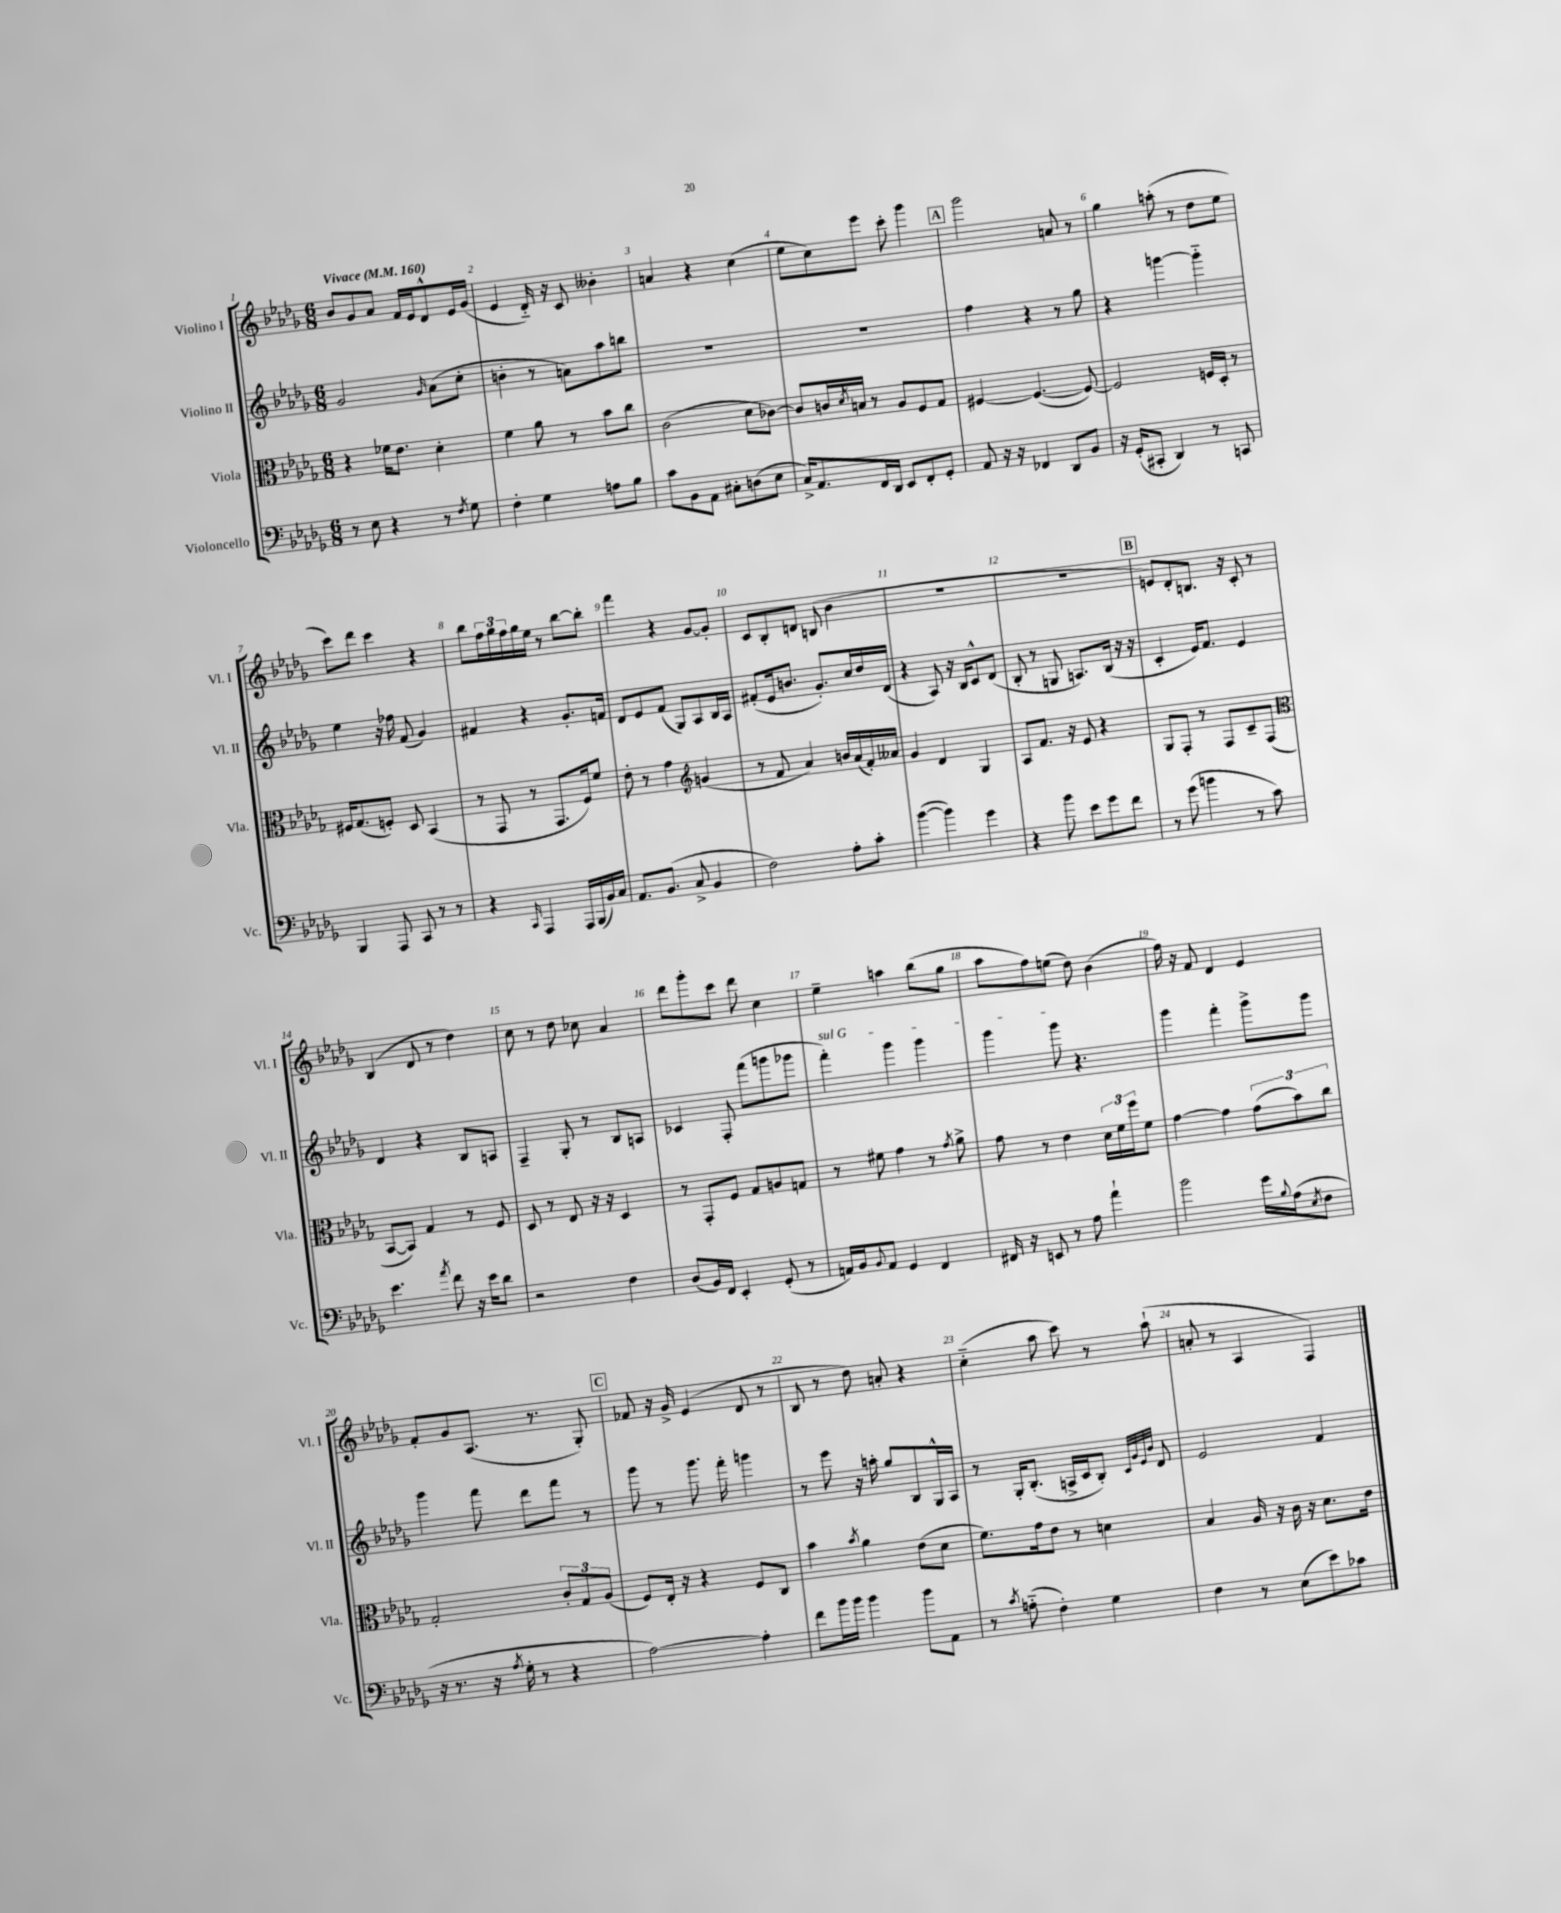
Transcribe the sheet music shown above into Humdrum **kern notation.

**kern	**kern	**kern	**kern
*part4	*part3	*part2	*part1
*staff4	*staff3	*staff2	*staff1
*I"Violoncello	*I"Viola	*I"Violino II	*I"Violino I
*I'Vc.	*I'Vla.	*I'Vl. II	*I'Vl. I
*clefF4	*clefC3	*clefG2	*clefG2
*k[b-e-a-d-g-]	*k[b-e-a-d-g-]	*k[b-e-a-d-g-]	*k[b-e-a-d-g-]
*M6/8	*M6/8	*M6/8	*M6/8
*MM160	*MM160	*MM160	*MM160
=1	=1	=1	=1
!	!	!	!LO:TX:a:B:t=Vivace
8r	4r	2g-/	8b-/L
8E-\	.	.	8g-/
4r	16f-X\KL	.	8a-/J
.	8.e-\J	.	.
.	.	.	16f/LL
.	.	.	16e-/J
.	.	16qqg-/	.
8r	4d-'\	(8a-\L	8d-^^/
8qF/	.	.	.
8G-\	.	8cc'\J	16e-/L
.	.	.	(16g-/JJ
=2	=2	=2	=2
4F'\	4f\	4bn'\	4e-/
4G-\	8a-\	8r	16d-/)
.	.	.	16r
.	8r	8an\L)	8c/
8An\L	8b-\L	8aa-\	4b--X'\
8B-\J	8cc\J	8bbn\J	.
=3	=3	=3	=3
8c\L	(2c\	2.r	4an/
8BB-\	.	.	.
8AA-\J	.	.	4r
8C#X'\L	.	.	.
(8Dn\	8d-\L	.	(4cc\
8E-\J	[8c-X\J)	.	.
=4	=4	=4	=4
16C^/KL)	8c-/L]	2.r	8ee-\L
8.AA-/	.	.	.
.	16cn/L	.	8cc\)
.	8qd-/	.	.
.	16Bn/JJ	.	.
16FF/L	8r	.	8eee-\J
16DD-/JJ	.	.	.
8EE-/L	8A-/L	.	8ccc'\
8FF'/	8F/	.	4ggg-\
8GG-'/J	8G-/J	.	.
!!LO:REH:place=s1:t=A
=5	=5	=5	=5
8AA-/	[4F#X/	4ff\	2ggg-\
16r	.	.	.
16r	.	.	.
4FF-X/	(4.F#/_	4r	.
8DD-/L	.	8r	8an/
8BB-/J	8F#/_)	8gg-\	8r
=6	=6	=6	=6
16r	2F#/]	4r	4gg-\
(16GG-'/KL	.	.	.
8CC#X'/J	.	.	.
4DD-/)	.	[4gggn\	(8aan'\
.	.	.	8r
8r	16Fn/LL	4ggg\]	8dd-\L
.	16D-'/JJ	.	.
8CCn/	8r	.	8ee-\J
!!LO:LB:g=z
=7	=7	=7	=7
4BBB-/	16F#X/KL	4ee-\	8ccc\L)
.	(8.G-/	.	.
.	.	.	8ddd-\J
8AAA-/	8Fn'/J)	16r	4ccc\
.	.	16ff-X\	.
8CC/	8D-/	(8f/	.
8r	(4BB-/	4g-/)	4r
8r	.	.	.
=8	=8	=8	=8
4r	8r	4f#X/	8bb-\L
.	8GG-/	.	24ff\L
.	.	.	24gg-\
.	.	.	24ff\
16qqCC/	.	.	.
4AAA-/	8r	4r	16gg-\
.	.	.	16ee-\JJ
.	8.GG-/L	.	8r
16AAA-/LL	.	8.g-'/L	[8bb-\L
(16BBB-/	16F/k)	.	.
16BB-/)	8f/J	.	8bb-'\J]
16C/JJ	.	16fn/Jk	.
=9	=9	=9	=9
8.AA-/L	8e-'\	8d-/L	4fff\
.	8r	8e-/	.
(8.BB-/J	.	.	.
.	4g-\	(8f/J	4r
8C^/	.	8G-/L)	.
*	*clefG2	*	*
4BB-/	(4gn/	8A-/	[8g-/L
.	.	16B-/L	8g-'/J]
.	.	16A-/JJ	.
=10	=10	=10	=10
2F\)	8r	(8f#X'/L	8c/L
.	8f/	16e-/k	8B-'/
.	.	8.bn/J	.
.	4a-/)	.	8dn/J
.	.	8.g-'/L)	(8Bn/
8A-'\L	16bn/LL	.	4b-\
.	(16a-/	16cc/L	.
8c'\J	16f'/)	16dd-/	.
.	16a--X/JJ	(16d-/JJ	.
=11	=11	=11	=11
([4b-\	4g-/	4r	2.r
4b-\])	4d-/	8A-/)	.
.	.	16r	.
.	.	16B-/KL	.
4g-\	4G-/	8c^^/	.
.	.	(8d-/J	.
=12	=12	=12	=12
4r	8A-/L	8B-'/	2.r
.	8.f/J	8r	.
8b-\	.	8Gn/	.
.	16r	.	.
8e-\L	8e-/	8.An/L)	.
8g-\	4r	.	.
.	.	(16B-/Jk	.
8f\J	.	16r	.
.	.	16r	.
!!LO:REH:place=s1:t=B
=13	=13	=13	=13
8r	8G-/L	4c'/	8en/L)
(8g-\	8F'/J	.	8d-'/
4bn\	8r	16e-/KL)	8.Bn/J
.	.	8.f/J	.
.	8F/L	.	.
.	.	.	16r
8r	8c~/	4e-/	8c'/
8c\)	(8F/J	.	8r
!!LO:LB:g=z
=14	=14	=14	=14
*	*clefC3	*	*
4.e-\	[8BB-/L	4d-/	(4B-/
.	8BB-/J])	.	.
.	4G-/	4r	8d-/
8qa-/	.	.	.
8f\	.	.	8r
16r	8r	8B-/L	4dd-\)
16e-\KL	.	.	.
8d-\J	8F/	8An/J	.
=15	=15	=15	=15
2r	8D-/	4F~/	8cc\
.	8r	.	8r
.	8E-/	8G-'/	8dd-\
.	16r	8r	8cc-X\
.	16r	.	.
4F\	4D-/	8B-/L	4a-/
.	.	8An/J	.
=16	=16	=16	=16
(8D-/L	8r	4c-X/	8ddd-\L
16BB-/L)	8GG-'/L	.	8ggg-'\
16FF/JJ	.	.	.
4EE-'/	8F/J	8F'/	8ccc\J
.	8G-/L	(8fff\L	8ddd-\
(8GG-'/	8An/	8gggn\	4cc\
8r	8Gn/J	8ggg-X\J	.
=17	=17	=17	=17
!	!	!LO:TX:a:i:t=sul G	!
16AAn/LL)	8r	4fff'\)	4ee-~\
16BB-/J	.	.	.
8qqBB-/	.	.	.
8AA/J	8f#X\	.	.
4GG-/	4g-\	4ggg-\	4aan\
4FF/	8r	4ggg-\	(8bb-\L
.	8qg-/	.	.
.	8a-^\	.	8gg-\J
=18	=18	=18	=18
16FF#X/	8g-\	4ggg-\	8aa-\L
16r	.	.	.
8EEn/	8r	.	8ff\)
8r	4e-\	8ggg-\	(8een\J
8A-\	.	4.r	8dd-\)
4a-`\	24d-\LL	.	(4b-\
.	24f\	.	.
.	24ff\J	.	.
.	8f\J	.	.
=19	=19	=19	=19
2b-\	[4g-\	4ggg-\	16ff\)
.	.	.	16r
.	.	.	8f/
.	4g-\]	4fff'\	4d-/
16g-\LL	(12g-\L	8ggg-^\L	4e-/
8qqB-/	.	.	.
(16A-\J	.	.	.
.	12b-\)	.	.
8qE-/	.	.	.
8F\J	.	8ggg-\J	.
.	12cc\J	.	.
!!LO:LB:g=z
=20	=20	=20	=20
16r	2G-'/	4ggg-\	8f'/L
8.r	.	.	.
.	.	.	8g-/
16r	.	8fff\	(8.A-/J
8qA-/	.	.	.
16G-'\	.	.	.
8r	.	8ddd-\L	.
.	.	.	8.r
4r	12c'/L	8fff\J	.
.	12G-/	.	.
.	.	8r	8G-'/)
.	(12A-/J	.	.
!!LO:REH:place=s1:t=C
=21	=21	=21	=21
[2A-\)	8F/L)	8ggg-\	8f-X/
.	16E-'/Jk	8r	16r
.	16r	.	16g-^/
.	4r	8.ggg-\	(4e-/
.	.	16fff'\	.
4A-'\]	8F/L	4gggn\	8d-/
.	8C/J	.	8r
=22	=22	=22	=22
8f\L	4b-\	8r	8B-/
16b-\L	.	8eee-\	8r
16b-\JJ	.	.	.
.	8qb-/	.	.
4b-\	4a-\	16r	8dd-\)
.	.	16aan'\	.
.	.	8gg-/L	8an'/
8b-\L	(8e-\L	8B-/	4r
8AA-\J	8d-\J	16G-^^/L	.
.	.	16A-/JJ	.
=23	=23	=23	=23
8r	8.f\L)	8r	(4cc\
8qc/	.	.	.
(8An\	.	16G-'/KL	.
.	16g-\k	(8.B-'/J	.
4F'\)	8e-\J	.	8aa-\
.	8r	16An^/LL	8ccc\)
.	.	16c/J	.
4G-\	4dn\	8B-'/J)	8r
.	.	32qqc/LLL	.
.	.	32qqg-/	.
.	.	32qqe-/	.
.	.	32qqb-/JJJ	.
.	.	8d-/	(8aa-`\
=24	=24	=24	=24
4F\	4B-/	2e-/	8an'/
.	.	.	8r
8r	16A-/	.	4A-/
.	16r	.	.
(8E-\L	16c\	.	.
.	16r	.	.
8e-\)	8.d-\L	4f/	4F/)
8c-X\J	.	.	.
.	16e-\Jk	.	.
==	==	==	==
*-	*-	*-	*-
